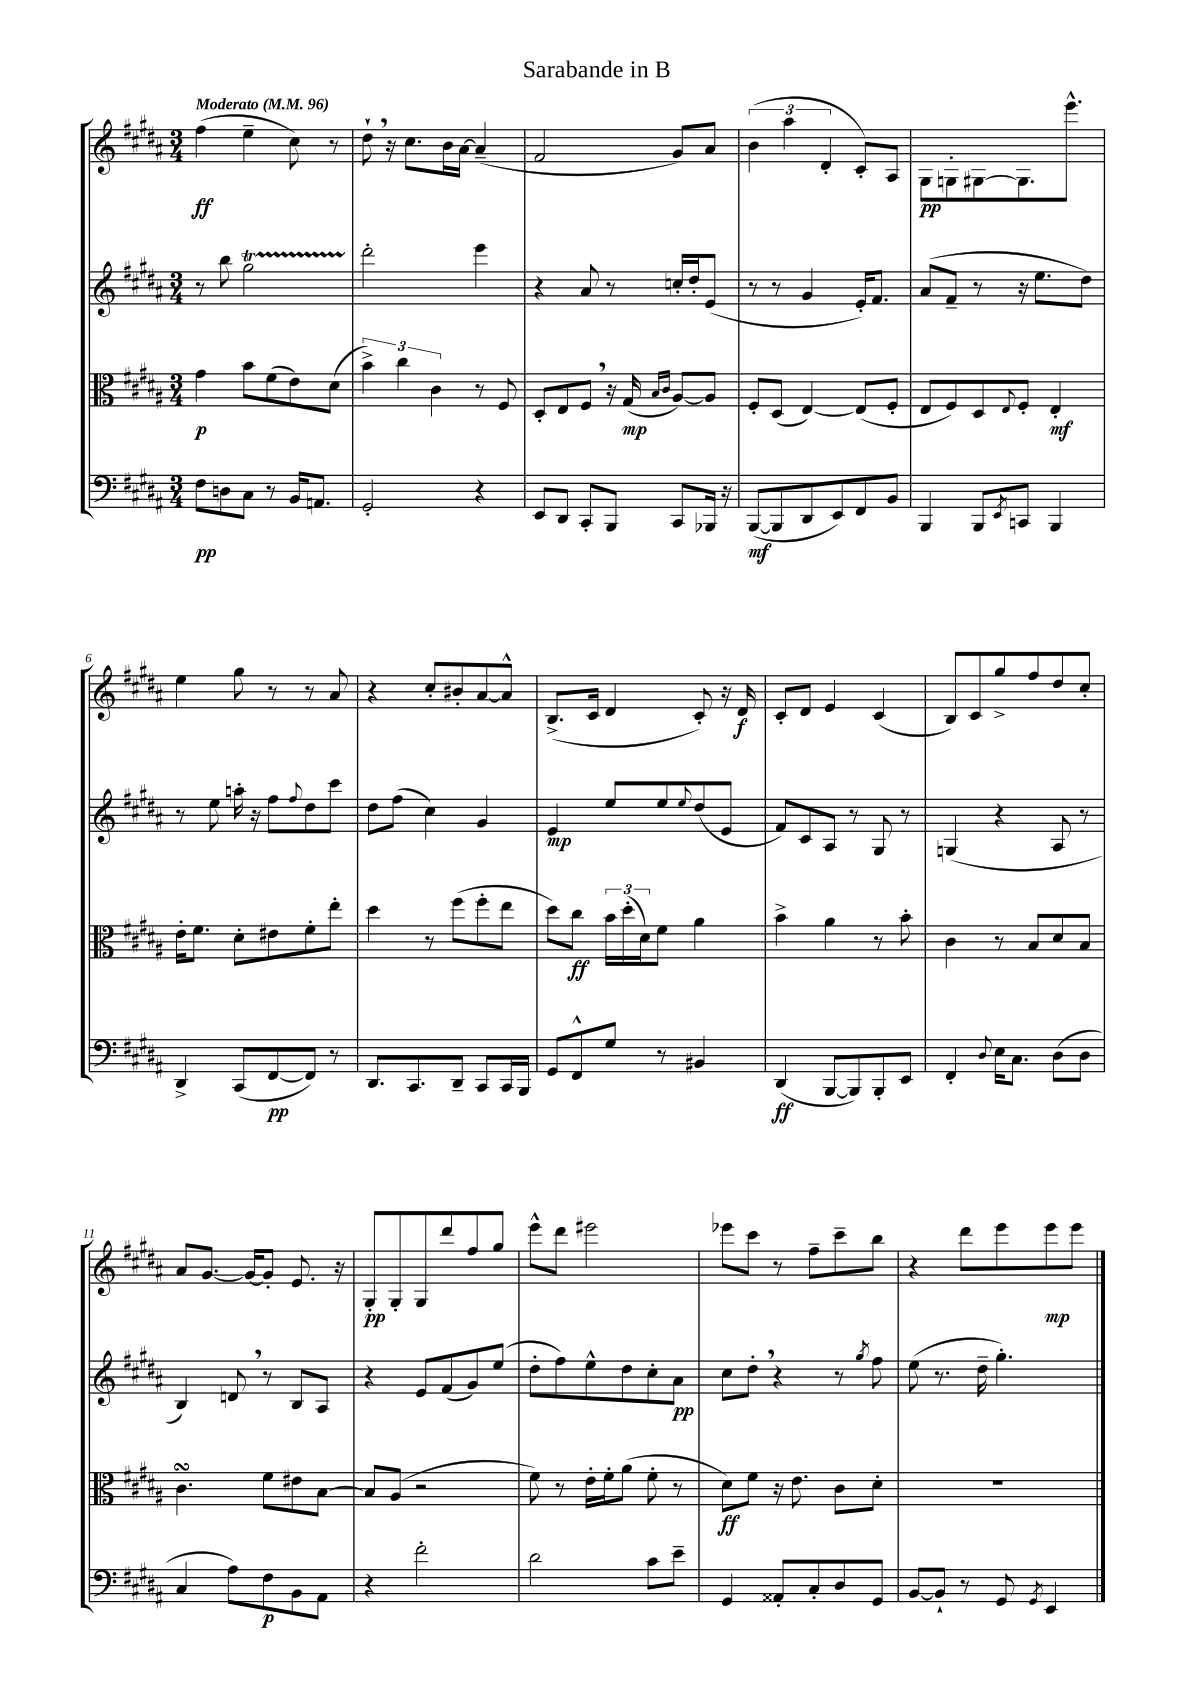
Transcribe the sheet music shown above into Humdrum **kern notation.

**kern	**dynam	**kern	**dynam	**kern	**dynam	**kern	**dynam
*part4	*part4	*part3	*part3	*part2	*part2	*part1	*part1
*staff4	*staff4	*staff3	*staff3	*staff2	*staff2	*staff1	*staff1
*clefF4	*	*clefC3	*	*clefG2	*	*clefG2	*
*k[f#c#g#d#a#]	*	*k[f#c#g#d#a#]	*	*k[f#c#g#d#a#]	*	*k[f#c#g#d#a#]	*
*M3/4	*	*M3/4	*	*M3/4	*	*M3/4	*
*MM96	*	*MM96	*	*MM96	*	*MM96	*
=1	=1	=1	=1	=1	=1	=1	=1
!	!	!	!	!	!	!LO:TX:a:B:t=Moderato	!
8F#\L	pp	4g#\	p	8r	.	(4ff#\	ff
8Dn\	.	.	.	8bb\	.	.	.
8C#\J	.	8b\L	.	2gg#T\	.	4ee~\	.
8r	.	(8f#\	.	.	.	.	.
16BB/KL	.	8e\)	.	.	.	8cc#\)	.
8.AAn/J	.	.	.	.	.	.	.
.	.	(8d#\J	.	.	.	8r	.
=2	=2	=2	=2	=2	=2	=2	=2
2GG#'/	.	6b^\)	.	2ddd#'\	.	8dd#`,\	.
.	.	.	.	.	.	16r	.
.	.	6cc#\	.	.	.	.	.
.	.	.	.	.	.	8.cc#\L	.
.	.	6c#\	.	.	.	.	.
.	.	.	.	.	.	16b\L	.
.	.	.	.	.	.	[16a#\JJ	.
4r	.	8r	.	4eee\	.	(4a#~/]	.
.	.	8F#/	.	.	.	.	.
=3	=3	=3	=3	=3	=3	=3	=3
8EE/L	.	8D#'/L	.	4r	.	2f#/	.
8DD#/J	.	8E/	.	.	.	.	.
8CC#'/L	.	8F#,/J	.	8a#/	.	.	.
8BBB/J	.	16r	.	8r	.	.	.
.	.	(16G#/	mp	.	.	.	.
.	.	16qqB/LL	.	.	.	.	.
.	.	16qqc#/JJ	.	.	.	.	.
8CC#/L	.	[8A#/L)	.	16ccn'/LL	.	8g#/L)	.
.	.	.	.	16dd#'/J	.	.	.
16BBB-X/Jk	.	8A#/J]	.	(8e/J	.	8a#/J	.
16r	.	.	.	.	.	.	.
=4	=4	=4	=4	=4	=4	=4	=4
([8BBB/L	mf	8F#'/L	.	8r	.	(6b\	.
8BBB/]	.	(8D#/J	.	8r	.	.	.
.	.	.	.	.	.	6aa#\	.
8DD#/	.	[4E/)	.	4g#/	.	.	.
.	.	.	.	.	.	6d#'/	.
8EE/)	.	.	.	.	.	.	.
8FF#/	.	(8E/L]	.	16e'/KL)	.	8c#'/L)	.
.	.	.	.	8.f#/J	.	.	.
8BB/J	.	8F#'/J	.	.	.	8A#/J	.
=5	=5	=5	=5	=5	=5	=5	=5
4BBB/	.	8E/L	.	(8a#/L	.	8G#\L	pp
.	.	8F#/)	.	8f#~/J	.	8Gn'\	.
8BBB/L	.	8D#/	.	8r	.	[8G#X\	.
8qEE/	.	8qqE/	.	.	.	.	.
8CCn/J	.	8F#'/J	.	16r	.	8.G#\]	.
.	.	.	.	8.ee\L	.	.	.
4BBB/	.	4E'/	mf	.	.	.	.
.	.	.	.	.	.	8.eee^^\J	.
.	.	.	.	8dd#\J)	.	.	.
!!LO:LB:g=z
=6	=6	=6	=6	=6	=6	=6	=6
4DD#^/	.	16e'\KL	.	8r	.	4ee\	.
.	.	8.f#\J	.	.	.	.	.
.	.	.	.	8ee\	.	.	.
(8CC#/L	.	8d#'\L	.	16aan'\	.	8gg#\	.
.	.	.	.	16r	.	.	.
[8FF#/	pp	8e#X\	.	8ff#\L	.	8r	.
.	.	.	.	8qqff#/	.	.	.
8FF#/J])	.	8f#'\	.	8dd#\	.	8r	.
8r	.	8ee'\J	.	8ccc#\J	.	8a#/	.
=7	=7	=7	=7	=7	=7	=7	=7
8.DD#/L	.	4dd#\	.	8dd#\L	.	4r	.
.	.	.	.	(8ff#\J	.	.	.
8.CC#/	.	.	.	.	.	.	.
.	.	8r	.	4cc#\)	.	8cc#'/L	.
8DD#~/J	.	(8ff#\L	.	.	.	8b#X'/	.
8CC#/L	.	8ff#'\	.	4g#/	.	[8a#/	.
16CC#/L	.	8ee\J	.	.	.	8a#^^/J]	.
16BBB/JJ	.	.	.	.	.	.	.
=8	=8	=8	=8	=8	=8	=8	=8
8GG#/L	.	8dd#\L)	.	4e/	mp	(8.B^/L	.
8FF#^^/	.	8cc#\J	ff	.	.	.	.
.	.	.	.	.	.	16c#/Jk	.
8G#/J	.	24b\LL	.	8ee/L	.	4d#/	.
.	.	(24dd#'\	.	.	.	.	.
.	.	24d#\J)	.	.	.	.	.
8r	.	8f#\J	.	8ee/	.	.	.
.	.	.	.	8qqee/	.	.	.
4BB#X/	.	4a#\	.	(8dd#/	.	8c#'/)	.
.	.	.	.	8e/J	.	16r	.
.	.	.	.	.	.	16d#/	f
=9	=9	=9	=9	=9	=9	=9	=9
(4DD#/	ff	4b^\	.	8f#/L)	.	8c#'/L	.
.	.	.	.	8c#/	.	8d#/J	.
[8BBB/L	.	4a#\	.	8A#/J	.	4e/	.
8BBB/])	.	.	.	8r	.	.	.
8BBB'/	.	8r	.	8G#/	.	(4c#/	.
8EE/J	.	8b'\	.	8r	.	.	.
=10	=10	=10	=10	=10	=10	=10	=10
4FF#'/	.	4c#\	.	(4Gn/	.	8B/L)	.
.	.	.	.	.	.	8c#/	.
8qqD#/	.	.	.	.	.	.	.
16E\KL	.	8r	.	4r	.	8gg#^/	.
8.C#\J	.	.	.	.	.	.	.
.	.	8B/L	.	.	.	8ff#/	.
(8D#\L	.	8d#/	.	8A#/	.	8dd#/	.
8D#\J	.	8B/J	.	8r	.	8cc#'/J	.
!!LO:LB:g=z
=11	=11	=11	=11	=11	=11	=11	=11
4C#/	.	4.c#sSSS\	.	4B/)	.	8a#/L	.
.	.	.	.	.	.	[8.g#/J	.
8A#\L)	.	.	.	8dn,/	.	.	.
.	.	.	.	.	.	16g#/KL_	.
8F#\	p	8f#\L	.	8r	.	8g#'/J]	.
8BB\	.	8e#X\	.	8B/L	.	8.e/	.
8AA#\J	.	[8B\J	.	8A#/J	.	.	.
.	.	.	.	.	.	16r	.
=12	=12	=12	=12	=12	=12	=12	=12
4r	.	8B/L]	.	4r	.	8G#'/L	pp
.	.	(8A#/J	.	.	.	8G#'/	.
2f#'\	.	2r	.	8e/L	.	8G#/	.
.	.	.	.	(8f#/	.	8ddd#/	.
.	.	.	.	8g#/)	.	8ff#/	.
.	.	.	.	(8ee/J	.	8gg#/J	.
=13	=13	=13	=13	=13	=13	=13	=13
2d#\	.	8f#\)	.	8dd#'\L	.	8eee^^\L	.
.	.	8r	.	8ff#\)	.	8ddd#\J	.
.	.	16e'\LL	.	8ee^^\	.	2eee#X\	.
.	.	16f#'\J	.	.	.	.	.
.	.	(8a#\J	.	8dd#\	.	.	.
8c#\L	.	8f#'\	.	8cc#'\	.	.	.
8e~\J	.	8r	.	8a#\J	pp	.	.
=14	=14	=14	=14	=14	=14	=14	=14
4GG#/	.	8d#\L)	ff	8cc#\L	.	8eee-X\L	.
.	.	8f#\J	.	8dd#',\J	.	8ccc#\J	.
8AA##X'/L	.	16r	.	4r	.	8r	.
.	.	8.e\	.	.	.	.	.
8C#'/	.	.	.	.	.	8ff#~\L	.
8D#/	.	8c#\L	.	8r	.	8ccc#~\	.
.	.	.	.	8qgg#/	.	.	.
8GG#/J	.	8d#'\J	.	8ff#\	.	8bb\J	.
=15	=15	=15	=15	=15	=15	=15	=15
[8BB/L	.	2.r	.	(8ee\	.	4r	.
8BB`/J]	.	.	.	8.r	.	.	.
8r	.	.	.	.	.	8ddd#\L	.
.	.	.	.	16dd#~\	.	.	.
8GG#/	.	.	.	4.gg#'\)	.	8eee\	.
8qGG#/	.	.	.	.	.	.	.
4EE/	.	.	.	.	.	8eee\	mp
.	.	.	.	.	.	8eee\J	.
==	==	==	==	==	==	==	==
*-	*-	*-	*-	*-	*-	*-	*-
